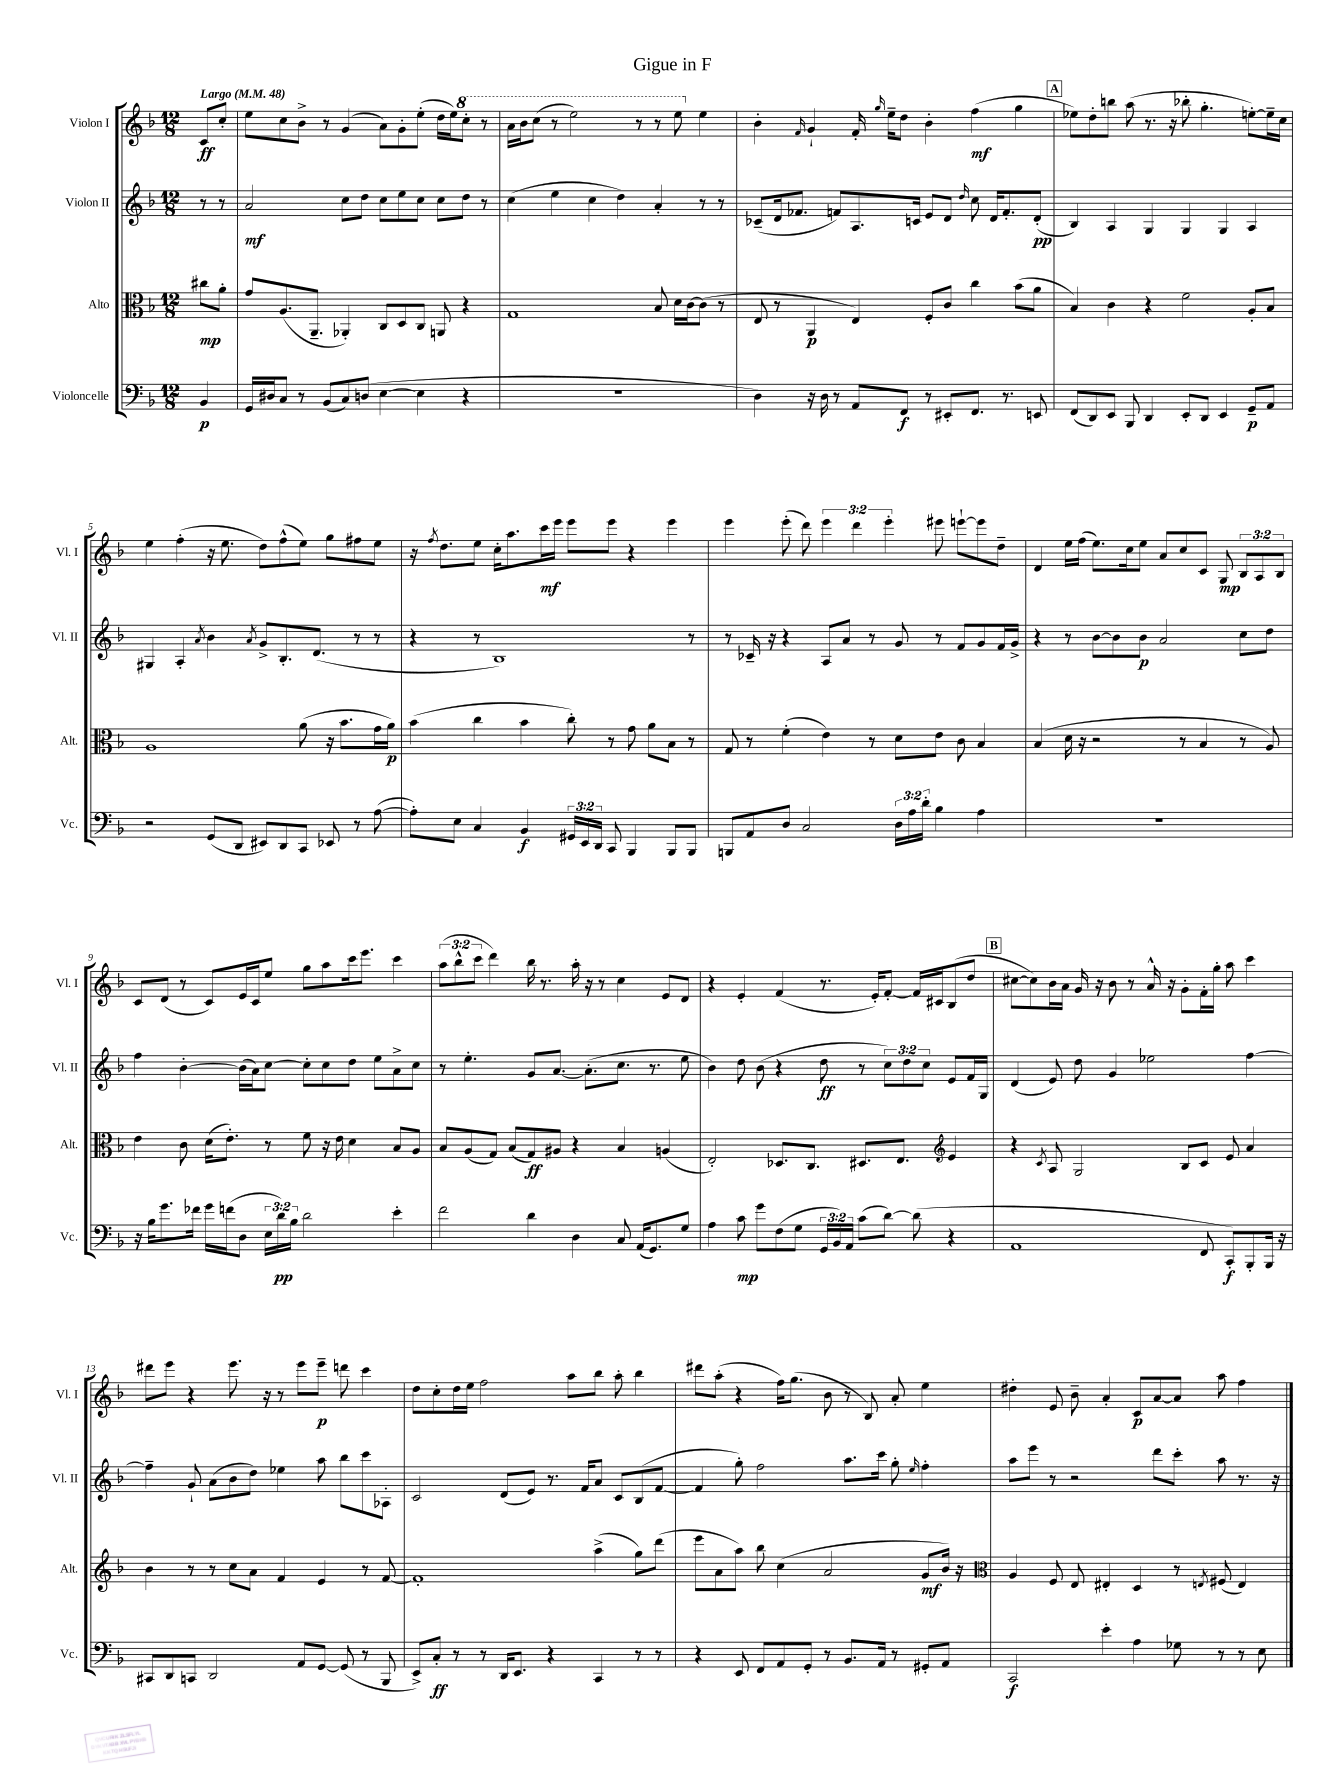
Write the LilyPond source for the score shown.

\header { title = "Gigue in F" }
<<
\new StaffGroup <<
\new Staff = "s0" \with { instrumentName = "Violon I" shortInstrumentName = "Vl. I" } {
    \clef treble \key f \major \numericTimeSignature \time 12/8 \override Staff.TupletNumber.text = #tuplet-number::calc-fraction-text \partial 4 \tempo "Largo" 4 = 48
    \autoBeamOff c'8[\ff c''8]-. |
    e''8[ c''8 bes'8]-> r8 g'4( a'8[) g'8-. e''8]-.( d''16[ e''16) \ottava #1 c'''8]-. r8 |
    a''16[ bes''16 c'''8]( r8 e'''2) r8 r8 e'''8 \ottava #0 e''4 |
    bes'4-. \grace { f'16 } g'4-! f'16-. \grace { g''16 } e''16[-- d''8] bes'4-. f''4\mf( g''4 |
    \mark \markup { \box "A" } ees''8[) d''8-. b''8] a''8( r8. r16 bes''8-. g''4.-. e''8[~-.) e''16-- c''16] |
    e''4 f''4-.( r16 e''8. d''8[) f''8-^( e''8]) g''8[ fis''8 e''8] |
    r16 \acciaccatura { f''8 } d''8.[ e''8] c''16[-. a''8. c'''16\mf e'''16] e'''8[ e'''8] r4 e'''4 |
    e'''4 e'''8-.( d'''8) \tuplet 3/2 { e'''4 d'''4 e'''4-. } eis'''8 e'''8[~-! e'''8 d''8]-- |
    d'4 e''16[ f''16]( e''8.[) c''16 e''8] a'8[ c''8 c'8] g8\mp \tuplet 3/2 { bes8[ a8 bes8] } |
    c'8[ d'8]( r8 c'8[) e'16 c'16 e''8] g''8[ a''8 c'''16 e'''8.] c'''4 |
    \tuplet 3/2 { a''8[( bes''8-^ c'''8] } d'''4) bes''16 r8. a''16-. r16 r8 c''4 e'8[ d'8] |
    r4 e'4-. f'4( r8. e'16[-.) f'8]~-. f'16[ cis'16 bes8( d''8] |
    \mark \markup { \box "B" } cis''8[~ cis''8) bes'16 a'16] g'16 r16 bes'8 r8 a'16-^ r16 g'8[-. f'16-. g''16]-. a''8 c'''4 |
    dis'''8[ e'''8] r4 e'''8. r16 r8 e'''8[ e'''8]--\p d'''8 c'''4 |
    d''8[ c''8-. d''16 e''16] f''2 a''8[ bes''8] a''8-. bes''4 |
    dis'''8[ a''8]-.( r4 f''16[) g''8.]( bes'8 r8 bes8) a'8-. e''4 |
    dis''4-. e'8 bes'8-- a'4-. c'8[\p a'8~ a'8] a''8 f''4 \bar "|." |
}
\new Staff = "s1" \with { instrumentName = "Violon II" shortInstrumentName = "Vl. II" } {
    \clef treble \key f \major \numericTimeSignature \time 12/8 \override Staff.TupletNumber.text = #tuplet-number::calc-fraction-text \partial 4
    \autoBeamOff r8 r8 |
    a'2\mf c''8[ d''8] c''8[ e''8 c''8] c''8[ d''8] r8 |
    c''4( e''4 c''4 d''4) a'4-. r8 r8 |
    ces'8[--( d'16 fes'8.] f'8[) a8. c'16] e'8[ d'8] \grace { d''16 } c''8 d'16[ f'8.-. d'8]-.\pp( |
    \mark \markup { \box "A" } bes4) a4 g4 g4 g4 a4 |
    gis4 a4-. \acciaccatura { a'8 } bes'4 \acciaccatura { a'8 } g'8[-> bes8.-. d'8.]( r8 r8 |
    r4 r8 bes1) r8 |
    r8 ces'16-- r16 r4 a8[ a'8] r8 g'8 r8 f'8[ g'8 f'16 g'16]-> |
    r4 r8 bes'8[~ bes'8 bes'8]\p a'2 c''8[ d''8] |
    f''4 bes'4~-. bes'16[( a'16) c''8]~ c''8[-. c''8 d''8] e''8[ a'8-> c''8] |
    r8 e''4.-. g'8[ a'8.]~ a'8.[-.( c''8.] r8. e''8 |
    bes'4) d''8 bes'8( r4 d''8\ff r8 \tuplet 3/2 { c''8[) d''8 c''8] } e'8[ f'16 g16] |
    \mark \markup { \box "B" } d'4( e'8) d''8 g'4 ees''2 f''4~ |
    f''4-- g'8-! a'8[( bes'8 d''8]) ees''4 a''8 bes''8[ c'''8 aes8]-. |
    c'2 d'8[( e'8]) r8. f'16[ a'8] c'8[ bes8( f'8]~ |
    f'4 g''8-.) f''2 a''8.[ c'''16] g''8-. \grace { e''16 } f''4-. |
    a''8[ e'''8] r8 r2 d'''8[ c'''8]-. a''8 r8. r16 \bar "|." |
}
\new Staff = "s2" \with { instrumentName = "Alto" shortInstrumentName = "Alt." } {
    \clef alto \key f \major \numericTimeSignature \time 12/8 \partial 4
    \autoBeamOff cis''8[\mp a'8]-. |
    g'8[ a8.( a,8.]-- aes,4-.) c8[ d8 c8] a,8 r4 |
    g1 bes8 d'16[ c'16~ c'8]( r8 |
    e8 r8 a,4\p e4) f8[-. c'8] c''4 bes'8[( a'8] |
    \mark \markup { \box "A" } bes4) c'4 r4 f'2 a8[-. bes8] |
    a1 a'8( r16 bes'8.[ g'16 a'16]\p) |
    bes'4( c''4 bes'4 c''8-.) r8 g'8 a'8[ bes8] r8 |
    g8 r8 f'4-.( e'4) r8 d'8[ e'8] c'8 bes4 |
    bes4( d'16 r16 r2 r8 bes4 r8 a8) |
    e'4 c'8 d'16[( e'8.]-.) r8 f'8 r16 e'16 d'4 bes8[ a8] |
    bes8[ a8( g8]) bes8[( g8\ff) ais8] r4 bes4 a4( |
    e2-.) des8.[ c8.] dis8.[ e8.] \clef treble e'4 |
    \mark \markup { \box "B" } r4 \acciaccatura { c'8 } a8 g2 bes8[ c'8] e'8 a'4 |
    bes'4 r8 r8 c''8[ a'8] f'4 e'4 r8 f'8~ |
    f'1-. a''4->( g''8[) d'''8]( |
    e'''8[ a'8 a''8]) bes''8 c''4( a'2 g'8[\mf bes'16]) r16 |
    \clef alto a4 f8 e8 eis4-. d4 r8 \acciaccatura { e8 } fis8( e4) \bar "|." |
}
\new Staff = "s3" \with { instrumentName = "Violoncelle" shortInstrumentName = "Vc." } {
    \clef bass \key f \major \numericTimeSignature \time 12/8 \override Staff.TupletNumber.text = #tuplet-number::calc-fraction-text \partial 4
    \autoBeamOff bes,4\p |
    g,16[ dis16 c8] r8 bes,8[( c8) d8]( e4~ e4 r4 |
    R1. |
    d4) r16 d16 r8 a,8[ f,8]\f r8 eis,8[-. f,8.] r8. e,8 |
    \mark \markup { \box "A" } f,8[( d,8) e,8] bes,,8 d,4 e,8[-. d,8] e,4 g,8[--\p a,8] |
    r2 g,8[( d,8] eis,8[) d,8 c,8] ees,8 r8 a8~( |
    a8[-.) e8] c4 bes,4\f \tuplet 3/2 { gis,16[ e,16 d,16] } c,8 bes,,4 bes,,8[ bes,,8] |
    b,,8[ a,8 d8] c2 \tuplet 3/2 { d16[ a16 d'16]-. } bes4 a4 |
    R1. |
    r16 bes16[ g'8. fes'16] g'16[ f'16( d8] \tuplet 3/2 { e16[ d'16\pp) bes16] } d'2 e'4-. |
    f'2 d'4 d4 c8 a,16[( g,8.) g8] |
    a4 c'8\mp g'8[ f8( g8] \tuplet 3/2 { g,16[ bes,16) a,16] } c'8[( d'8]~) d'8( r4 |
    \mark \markup { \box "B" } a,1 f,8 c,8[-.\f) bes,,8-. bes,,16] r16 |
    cis,8[ d,8 c,8] d,2 a,8[ g,8]~ g,8( r8 bes,,8 |
    e,8[->) c8]-.\ff r8 r8 d,16[ e,8.] r4 c,4 r8 r8 |
    r4 e,8 f,8[ a,8 g,8]-. r8 bes,8.[ a,16] r8 gis,8[-. a,8] |
    c,2\f e'4-. a4 ges8 r8 r8 e8 \bar "|." |
}
>>
>>
